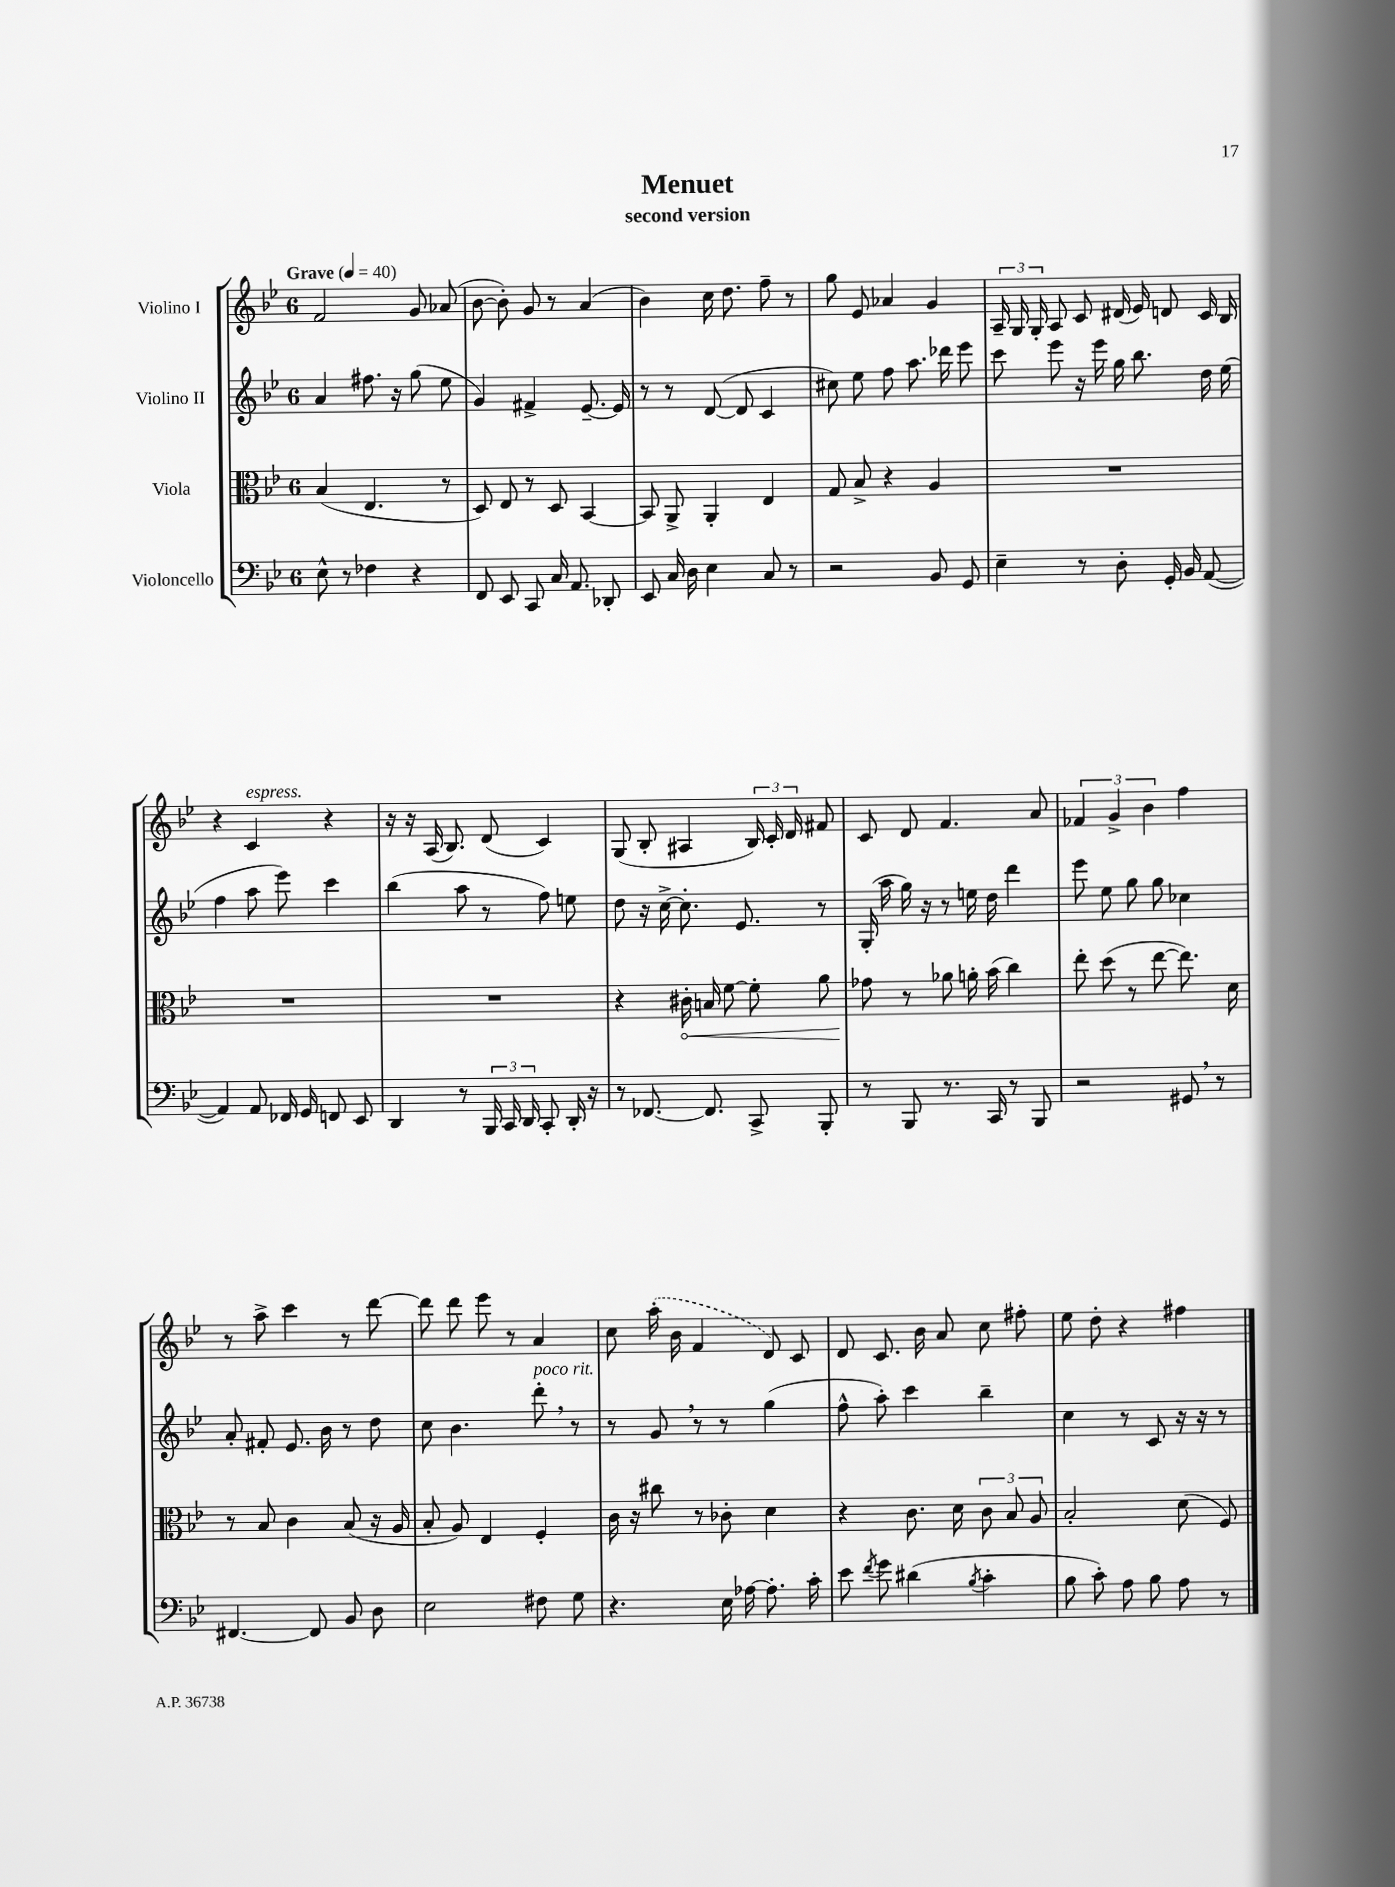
\header { title = "Menuet" subtitle = "second version" }
<<
\new StaffGroup <<
\new Staff = "s0" \with { instrumentName = "Violino I" } {
    \clef treble \key bes \major \once \override Staff.TimeSignature.style = #'single-digit \time 6/8 \tempo "Grave" 4 = 40
    \autoBeamOff f'2 g'8 aes'8( |
    bes'8~ bes'8-.) g'8 r8 a'4( |
    bes'4) c''16 d''8. f''8-- r8 |
    g''8 ees'8 aes'4 g'4 |
    \tuplet 3/2 { a16-- g16 g16-. } a8 c'8 dis'16( ees'16) d'8 c'16 bes16 |
    r4 c'4^\markup { \italic "espress." } r4 |
    r16 r16 a16( bes8.) d'8( c'4) |
    g8( bes8-. ais4 \tuplet 3/2 { bes16) c'16-. d'16 } fis'8 |
    c'8 d'8 f'4. a'8 |
    \tuplet 3/2 { fes'4 g'4-> bes'4 } f''4 |
    r8 a''8-> c'''4 r8 d'''8~ |
    d'''8 d'''8 ees'''8 r8 a'4 |
    c''8 \once \slurDashed a''16-.( bes'16 f'4 d'8) c'8 |
    d'8 c'8. bes'16 a'8 c''8 fis''8-. |
    ees''8 d''8-. r4 fis''4 \bar "|." |
}
\new Staff = "s1" \with { instrumentName = "Violino II" } {
    \clef treble \key bes \major \once \override Staff.TimeSignature.style = #'single-digit \time 6/8
    \autoBeamOff a'4 fis''8. r16 g''8( ees''8 |
    g'4) fis'4-> ees'8.~-- ees'16 |
    r8 r8 d'8~( d'8 c'4 |
    cis''8) ees''8 f''8 a''8. des'''16 ees'''8 |
    c'''8 ees'''8 r16 ees'''16 g''16 bes''8. d''16 ees''16( |
    f''4 a''8 ees'''8) c'''4 |
    bes''4( a''8 r8 f''8) e''8 |
    d''8 r16 c''16~-> c''8.-. ees'8. r8 |
    g16-.( a''16 g''16) r16 r8 e''16 d''16 d'''4 |
    ees'''8 ees''8 g''8 g''8 ces''4 |
    a'8-. fis'8-. ees'8. bes'16 r8 d''8 |
    c''8 bes'4. d'''8-.^\markup { \italic "poco rit." } \breathe r8 |
    r8 g'8 \breathe r8 r8 g''4( |
    f''8-^ a''8-.) c'''4 bes''4-- |
    c''4 r8 c'8 r16 r16 r8 \bar "|." |
}
\new Staff = "s2" \with { instrumentName = "Viola" } {
    \clef alto \key bes \major \once \override Staff.TimeSignature.style = #'single-digit \time 6/8
    \autoBeamOff bes4( ees4. r8 |
    d8) ees8 r8 d8 bes,4~ |
    bes,8 a,8-> a,4-. ees4 |
    g8 bes8-> r4 a4 |
    R2. |
    R2. |
    R2. |
    r4 \once \override Hairpin.circled-tip = ##t cis'16-.\< b16 f'8~ f'8-. a'8 |
    ges'8\! r8 aes'8 a'16-. bes'16( c''4) |
    ees''8-. d''8( r8 ees''8~ ees''8.) d'16 |
    r8 bes8 c'4 bes8( r16 a16 |
    bes8-. a8) ees4 f4-. |
    c'16 r16 cis''8 r8 ces'8-. d'4 |
    r4 c'8. d'16 \tuplet 3/2 { c'8 bes8 a8 } |
    bes2-. d'8( f8) \bar "|." |
}
\new Staff = "s3" \with { instrumentName = "Violoncello" } {
    \clef bass \key bes \major \once \override Staff.TimeSignature.style = #'single-digit \time 6/8
    \autoBeamOff ees8-^ r8 fes4 r4 |
    f,8 ees,8 c,8 c16 a,8. des,8-. |
    ees,8 c16 d16 ees4 c8 r8 |
    r2 bes,8 g,8 |
    ees4-- r8 d8-. g,16-. bes,16 a,8~( |
    a,4) a,8 fes,16 g,16 f,8 ees,8 |
    d,4 r8 \tuplet 3/2 { bes,,16 c,16 d,16 } c,8-. d,16-. r16 |
    r8 fes,8.~ fes,8. c,8-> bes,,8-. |
    r8 bes,,8 r8. c,16 r8 bes,,8 |
    r2 gis,8 \breathe r8 |
    fis,4.~ fis,8 bes,8 d8 |
    ees2 fis8 g8 |
    r4. ees16 aes16~ aes8.-. c'16-. |
    ees'8 \acciaccatura { f'8 } g'8 dis'4( \acciaccatura { bes8 } c'4-. |
    bes8 c'8-.) a8 bes8 a8 r8 \bar "|." |
}
>>
>>
\layout { \context { \Score \remove "Bar_number_engraver" } }
